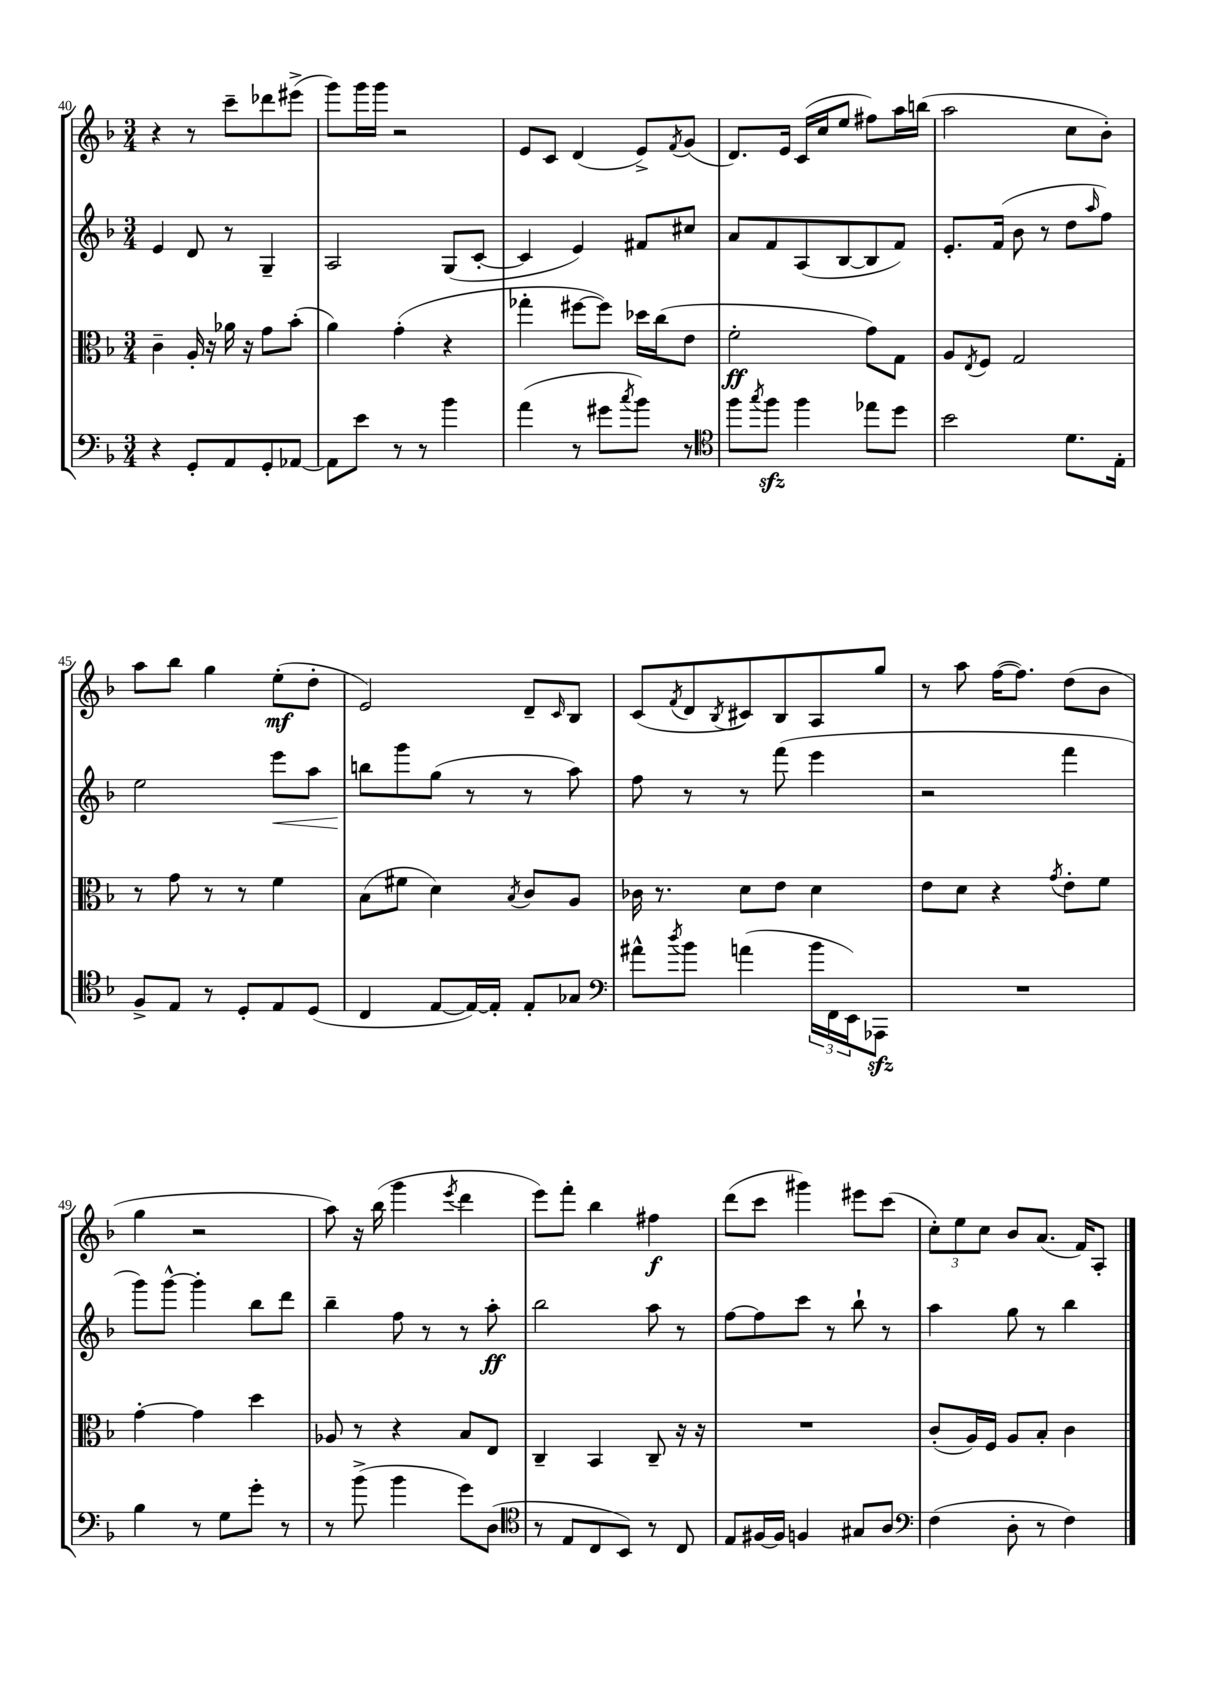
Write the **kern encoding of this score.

**kern	**kern	**kern	**kern
*staff4	*staff3	*staff2	*staff1
*clefF4	*clefC3	*clefG2	*clefG2
*k[b-]	*k[b-]	*k[b-]	*k[b-]
*M3/4	*M3/4	*M3/4	*M3/4
4r	4c~\	4e/	4r
8GG'/L	16A'/	8d/	8r
.	16r	.	.
8AA/	16a-\	8r	8ccc~\L
.	16r	.	.
8GG'/	8g\L	4G~/	8ddd-\
[8AA-/J	(8b-'\J	.	(8eee#^\J
=	=	=	=
8AA-\]L	4a\)	2A/	8ggg\L)
8e\J	.	.	16ggg\L
.	.	.	16ggg\JJ
8r	(4g'\	.	2r
8r	.	.	.
4b-\	4r	(8G/L	.
.	.	[8c'/J	.
=	=	=	=
(4a\	4gg-'\	4c/]	8e/L
.	.	.	8c/J
8r	[8ff#\L	4e/)	(4d/
8g#\L	8ff#\]J)	.	.
8qcc/	.	.	.
8b-\J)	16dd-\LL	8f#/L	8e^/L)
.	(16cc\J	.	.
.	.	.	8qf/
8r	8e\J	8cc#/J	(8g/J
=	=	=	=
*clefC4	*	*	*
8ff\L	2f'\	8a/L	8.d/L)
8qgg/	.	.	.
8ff\J	.	8f/	.
.	.	.	16e/Jk
4ff\	.	(8A/	(16c/LL
.	.	.	16cc/J
.	.	[8B-/	8ee/J
8ee-\L	8g\L)	8B-/]	8ff#\L)
8dd\J	8G\J	8f/J)	16aa\L
.	.	.	(16bb\JJ
=	=	=	=
2b-\	8A/L	8.e'/L	2aa\
.	8qE/	.	.
.	8F/J	.	.
.	.	(16f/Jk	.
.	2G/	8b-\	.
.	.	8r	.
8.d\L	.	8dd\L	8cc\L
.	.	16qqaa/	.
.	.	8ff\J)	8b-'\J)
16E'\Jk	.	.	.
=	=	=	=
8F^/L	8r	2ee\	8aa\L
8E/J	8g\	.	8bb-\J
8r	8r	.	4gg\
8D'/L	8r	.	.
8E/	4f\	8eee\L	(8ee'\L
(8D/J	.	8aa\J	8dd'\J
=	=	=	=
4C/	(8B-\L	8bb\L	2e/)
.	8f#\J	8ggg\	.
[8E/L	4d\)	(8gg\J	.
16E/_L)	.	8r	.
16E'/]JJ	.	.	.
.	8qB-/	.	.
8E'/L	8c/L	8r	8d~/L
.	.	.	16qqc/
8G-/J	8A/J	8aa\)	8B-/J
=	=	=	=
*clefF4	*	*	*
8a#^^\L	16c-\	8ff\	(8c/L
.	8.r	.	.
8qdd/	.	.	8qf/
8b-\J	.	8r	8d/
.	.	.	8qB-/
(4a\	8d\L	8r	8c#/)
.	8e\J	(8fff\	8B-/
24b-\LL	4d\	4eee\	8A/
24FF\	.	.	.
24EE\J)	.	.	.
8AAA-\J	.	.	8gg/J
=	=	=	=
2.r	8e\L	2r	8r
.	8d\J	.	8aa\
.	4r	.	([16ff\LK
.	.	.	8.ff\]J)
.	8qg/	.	.
.	8e'\L	4fff\	(8dd\L
.	8f\J	.	8b-\J
=	=	=	=
4B-\	[4g'\	8ggg\L)	4gg\
.	.	[8ggg^^\J	.
8r	4g\]	4ggg'\]	2r
8G\L	.	.	.
8g'\J	4dd\	8bb-\L	.
8r	.	8ddd\J	.
=	=	=	=
8r	8A-/	4bb-~\	8aa\)
(8b-^\	8r	.	16r
.	.	.	(16bb-\
4b-\	4r	8ff\	4ggg\
.	.	8r	.
.	.	.	8qeee/
8g\L)	8B-/L	8r	4ddd\
(8D\J	8E/J	8aa'\	.
=	=	=	=
*clefC4	*	*	*
8r	4C~/	2bb-\	8eee\L)
8E/L	.	.	8fff'\J
8C/	4BB-/	.	4bb-\
8BB-/J)	.	.	.
8r	8C~/	8aa\	4ff#\
8C/	16r	8r	.
.	16r	.	.
=	=	=	=
8E/L	2.r	[8ff\L	(8ddd\L
[16F#/L	.	8ff\]	8ccc\J
16F#/]JJ	.	.	.
4F/	.	8ccc\J	4ggg#\)
.	.	8r	.
8G#/L	.	8bb-`\	8eee#\L
8A/J	.	8r	(8ccc\J
=	=	=	=
*clefF4	*	*	*
(4F\	(8c'/L	4aa\	12cc'\L)
.	.	.	12ee\
.	16A/L)	.	.
.	.	.	12cc\J
.	16F/JJ	.	.
8D'\	8A/L	8gg\	8b-/L
8r	8B-'/J	8r	(8.a/J
4F\)	4c\	4bb-\	.
.	.	.	16f/LK)
.	.	.	8A'/J
==	==	==	==
*-	*-	*-	*-
